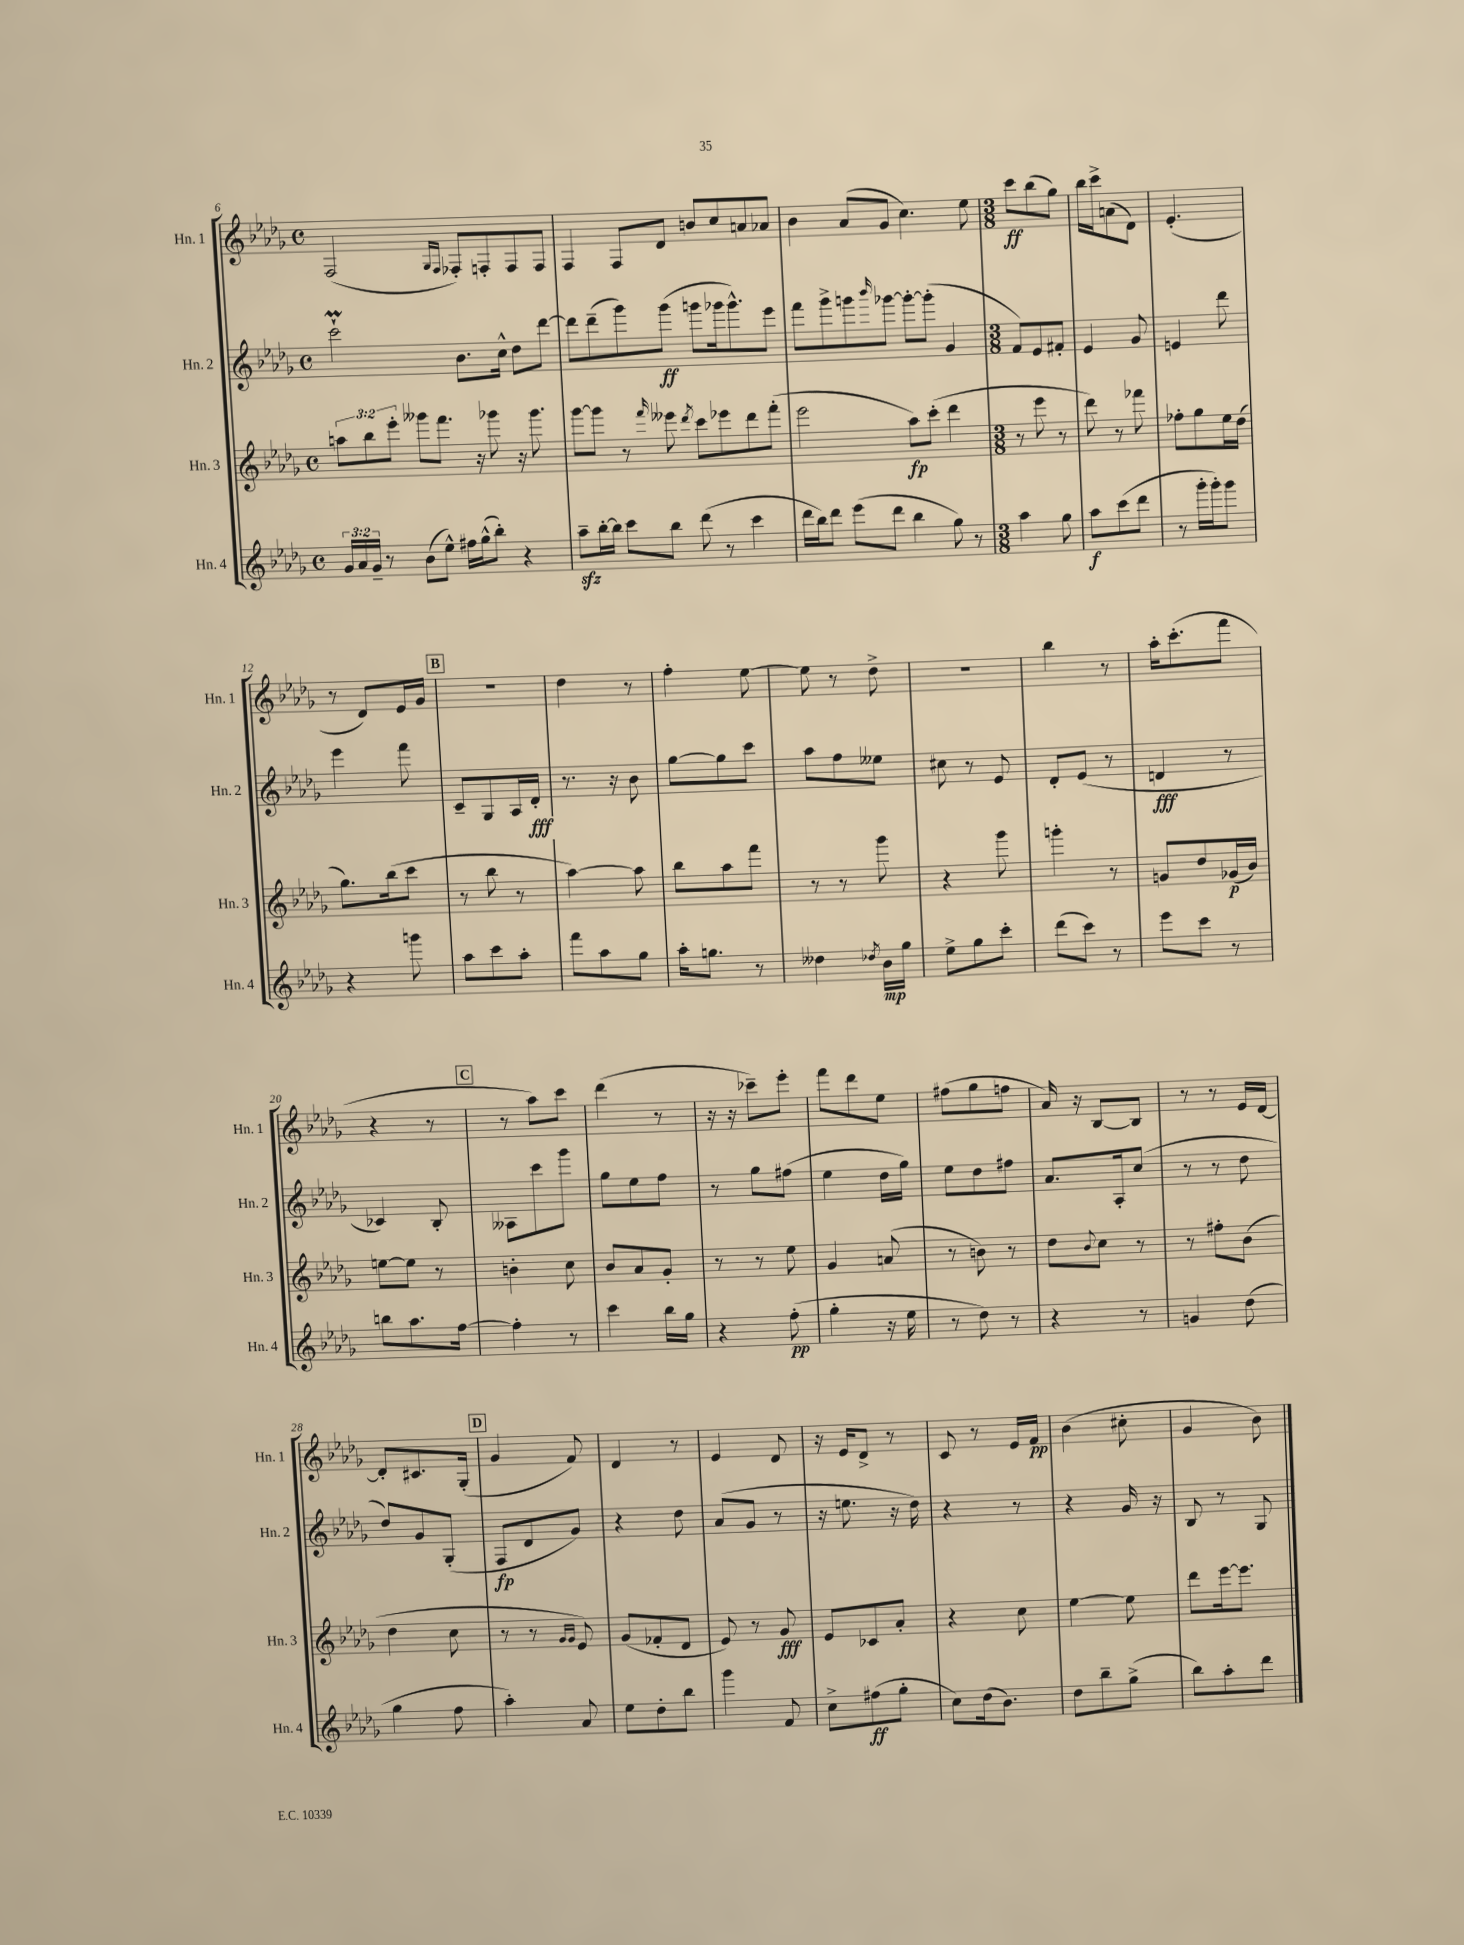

**kern	**dynam	**kern	**dynam	**kern	**dynam	**kern	**dynam
*part4	*part4	*part3	*part3	*part2	*part2	*part1	*part1
*staff4	*staff4	*staff3	*staff3	*staff2	*staff2	*staff1	*staff1
*I"Hn. 4	*	*I"Hn. 3	*	*I"Hn. 2	*	*I"Hn. 1	*
*I'Hn. 4	*	*I'Hn. 3	*	*I'Hn. 2	*	*I'Hn. 1	*
*clefG2	*	*clefG2	*	*clefG2	*	*clefG2	*
*k[b-e-a-d-g-]	*	*k[b-e-a-d-g-]	*	*k[b-e-a-d-g-]	*	*k[b-e-a-d-g-]	*
*M4/4	*	*M4/4	*	*M4/4	*	*M4/4	*
*met(c)	*	*met(c)	*	*met(c)	*	*met(c)	*
=6	=6	=6	=6	=6	=6	=6	=6
24g-/LL	.	12aan\L	.	2cccm`\	.	(2F/	.
24a-/	.	.	.	.	.	.	.
24g-~/JJ	.	12bb-\	.	.	.	.	.
8r	.	.	.	.	.	.	.
.	.	12eee-'\J	.	.	.	.	.
(8b-\L	.	8ggg--X\L	.	.	.	.	.
8ee-^^\J)	.	8.fff\J	.	.	.	.	.
.	.	.	.	.	.	16qqG-/LL	.
.	.	.	.	.	.	16qqF/JJ	.
16ff#X\LL	.	.	.	8.b-\L	.	8F-X'/L)	.
(16gg-^^\J	.	16r	.	.	.	.	.
8bb-'\J)	.	8ggg-X\	.	.	.	8Fn'/	.
.	.	.	.	16cc^^\Jk	.	.	.
4r	.	16r	.	8dd-\L	.	8F/	.
.	.	8.ggg-\	.	.	.	.	.
.	.	.	.	[8ddd-\J	.	8F/J	.
=7	=7	=7	=7	=7	=7	=7	=7
8aa-zz~\L	.	[8ggg-\L	.	8ddd-\L]	.	4F/	.
[16bb-'\L	.	8ggg-\J]	.	(8ddd-~\	.	.	.
16bb-\JJ]	.	.	.	.	.	.	.
8ccc\L	.	8r	.	8ggg-\)	.	8F/L	.
.	.	16qqfff/	.	.	.	.	.
8bb-\J	.	8eee--X\	.	(8ggg-\J	ff	8d-/J	.
.	.	8qddd-/	.	.	.	.	.
(8ddd-\	.	8ccc\L	.	8gggn\L	.	8bn/L	.
8r	.	8eee-X\	.	16ggg-X\k	.	8cc/	.
.	.	.	.	8.ggg-^^\)	.	.	.
4ccc\	.	8ddd-\	.	.	.	8an/	.
.	.	(8fff'\J	.	8eee-\J	.	8a-X/J	.
=8	=8	=8	=8	=8	=8	=8	=8
16ddd-\LL	.	2eee-\	.	8fff\L	.	4b-\	.
16bb-\J)	.	.	.	.	.	.	.
8ddd-\J	.	.	.	8ggg-^\	.	.	.
(8eee-\L	.	.	.	8gggn\	.	(8a-/L	.
.	.	.	.	16qqbbb-/	.	.	.
8ddd-\J	.	.	.	[8ggg-X\J	.	8g-/J	.
4bb-\	.	8aa-\L)	fp	8ggg-'\L_	.	4.cc\)	.
.	.	(8ccc'\J	.	(8ggg-'\J]	.	.	.
8gg-\)	.	4ddd-\	.	4g-/	.	.	.
8r	.	.	.	.	.	8ee-\	.
=9	=9	=9	=9	=9	=9	=9	=9
*M3/8	*	*M3/8	*	*M3/8	*	*M3/8	*
4aa-\	.	8r	.	8f/L)	.	8ccc\L	ff
.	.	8eee-\	.	8e-/	.	(8bb-\	.
8gg-\	.	8r	.	8f#X'/J	.	8gg-\J)	.
=10	=10	=10	=10	=10	=10	=10	=10
8aa-\L	f	8ddd-\)	.	4e-/	.	16bb-\LL	.
.	.	.	.	.	.	16ccc^\J	.
(8ccc\	.	8r	.	.	.	(8an\	.
8ddd-\J	.	8fff-X\	.	8g-/	.	8d-\J)	.
=11	=11	=11	=11	=11	=11	=11	=11
8r	.	8ff-X'\L	.	4en/	.	(4.e-'/	.
16ggg-'\LL	.	8gg-\	.	.	.	.	.
16ggg-'\J)	.	.	.	.	.	.	.
8ggg-\J	.	16ee-\L	.	8ddd-\	.	.	.
.	.	(16dd-\JJ	.	.	.	.	.
!!LO:LB:g=z
=12	=12	=12	=12	=12	=12	=12	=12
4r	.	8.gg-\L)	.	4eee-\	.	8r	.
.	.	.	.	.	.	8d-/L)	.
.	.	(16bb-\k	.	.	.	.	.
8gggn\	.	8ccc\J	.	8fff\	.	16e-/L	.
.	.	.	.	.	.	16g-/JJ	.
!!LO:REH:place=s1:t=B
=13	=13	=13	=13	=13	=13	=13	=13
8aa-\L	.	8r	.	8c~/L	.	4.r	.
8ccc\	.	8bb-\	.	8G-/	.	.	.
8aa-'\J	.	8r	.	16A-/L	.	.	.
.	.	.	.	16d-'/JJ	fff	.	.
=14	=14	=14	=14	=14	=14	=14	=14
8fff\L	.	[4aa-\)	.	8.r	.	4dd-\	.
8aa-\	.	.	.	.	.	.	.
.	.	.	.	16r	.	.	.
8gg-\J	.	8aa-\]	.	8b-\	.	8r	.
=15	=15	=15	=15	=15	=15	=15	=15
16aa-'\KL	.	8bb-\L	.	[8gg-\L	.	4ff'\	.
8.ggn\J	.	.	.	.	.	.	.
.	.	8aa-\	.	8gg-\]	.	.	.
8r	.	8fff\J	.	8ccc\J	.	[8ee-\	.
=16	=16	=16	=16	=16	=16	=16	=16
4dd--X\	.	8r	.	8aa-\L	.	8ee-\]	.
.	.	8r	.	8ff\	.	8r	.
8qdd-X/	.	.	.	.	.	.	.
16b-\LL	mp	8ggg-\	.	8ee--X\J	.	8dd-^\	.
16gg-\JJ	.	.	.	.	.	.	.
=17	=17	=17	=17	=17	=17	=17	=17
8ee-^\L	.	4r	.	8cc#X\	.	4.r	.
8gg-\	.	.	.	8r	.	.	.
8ccc'\J	.	8ggg-\	.	8e-/	.	.	.
=18	=18	=18	=18	=18	=18	=18	=18
(8ddd-\L	.	4gggn'\	.	8d-'/L	.	4bb-\	.
8ccc\J)	.	.	.	(8e-/J	.	.	.
8r	.	8r	.	8r	.	8r	.
=19	=19	=19	=19	=19	=19	=19	=19
8eee-\L	.	8gn/L	.	4dn/	fff	16aa-'\KL	.
.	.	.	.	.	.	(8.ccc'\	.
8ccc\J	.	8dd-/	.	.	.	.	.
8r	.	(16g-X/L	p	8r	.	8fff\J	.
.	.	16b-/JJ)	.	.	.	.	.
!!LO:LB:g=z
=20	=20	=20	=20	=20	=20	=20	=20
8bbn\L	.	[8een\L	.	4c-X/)	.	4r	.
8.aa-\	.	8ee\J]	.	.	.	.	.
.	.	8r	.	8B-'/	.	8r	.
[16ff\Jk	.	.	.	.	.	.	.
!!LO:REH:place=s1:t=C
=21	=21	=21	=21	=21	=21	=21	=21
4ff'\]	.	4bn'\	.	8A--X\L	.	8r	.
.	.	.	.	8ccc\	.	8aa-\L)	.
8r	.	8cc\	.	8ggg-\J	.	8ccc\J	.
=22	=22	=22	=22	=22	=22	=22	=22
4ccc\	.	8b-/L	.	8gg-\L	.	(4ddd-\	.
.	.	8a-/	.	8ee-\	.	.	.
16bb-\LL	.	8g-'/J	.	8ff\J	.	8r	.
16gg-\JJ	.	.	.	.	.	.	.
=23	=23	=23	=23	=23	=23	=23	=23
4r	.	8r	.	8r	.	16r	.
.	.	.	.	.	.	16r	.
.	.	8r	.	8gg-\L	.	8ccc-X~\L)	.
(8ff'\	pp	8ee-\	.	(8ff#X\J	.	8eee-'\J	.
=24	=24	=24	=24	=24	=24	=24	=24
4gg-'\	.	4g-/	.	4ee-\	.	8fff\L	.
.	.	.	.	.	.	8ddd-\	.
16r	.	(8an/	.	16dd-\LL	.	8ee-\J	.
16ee-\	.	.	.	16gg-\JJ)	.	.	.
=25	=25	=25	=25	=25	=25	=25	=25
8r	.	8r	.	8ee-\L	.	(8ff#X\L	.
8dd-\)	.	8bn\)	.	8dd-\	.	8gg-\	.
8r	.	8r	.	8ff#X\J	.	8ffn\J	.
=26	=26	=26	=26	=26	=26	=26	=26
4r	.	8dd-\L	.	8.a-/L	.	16a-/)	.
.	.	.	.	.	.	16r	.
.	.	8qqb-/	.	.	.	.	.
.	.	8cc\J	.	.	.	[8B-/L	.
.	.	.	.	16A-'/k	.	.	.
8r	.	8r	.	(8cc/J	.	8B-/J]	.
=27	=27	=27	=27	=27	=27	=27	=27
4gn/	.	8r	.	8r	.	8r	.
.	.	8ff#X'\L	.	8r	.	8r	.
(8dd-\	.	(8b-\J	.	8dd-\	.	16e-/LL	.
.	.	.	.	.	.	[16d-/JJ	.
!!LO:LB:g=z
=28	=28	=28	=28	=28	=28	=28	=28
4gg-\	.	4dd-\	.	8dd-/L)	.	8d-'/L]	.
.	.	.	.	8g-/	.	8.c#X/	.
8ff\	.	8cc\	.	(8G-'/J	.	.	.
.	.	.	.	.	.	(16G-'/Jk	.
!!LO:REH:place=s1:t=D
=29	=29	=29	=29	=29	=29	=29	=29
4aa-'\)	.	8r	.	8F/L	fp	4g-/	.
.	.	8r	.	8d-/	.	.	.
.	.	16qqg-/LL	.	.	.	.	.
.	.	16qqg-/JJ	.	.	.	.	.
8a-/	.	8e-/)	.	8g-/J)	.	8f/)	.
=30	=30	=30	=30	=30	=30	=30	=30
8ee-\L	.	(8g-/L	.	4r	.	4d-/	.
8dd-'\	.	8f-X'/	.	.	.	.	.
8bb-\J	.	8d-/J	.	8dd-\	.	8r	.
=31	=31	=31	=31	=31	=31	=31	=31
4ggg-\	.	8e-/)	.	(8a-/L	.	4e-/	.
.	.	8r	.	8g-/J	.	.	.
8f/	.	8g-/	fff	8r	.	8d-/	.
=32	=32	=32	=32	=32	=32	=32	=32
8cc^\L	.	8e-/L	.	16r	.	16r	.
.	.	.	.	8.een\	.	16e-/KL	.
(8ff#X\	ff	8c-X/	.	.	.	8d-^/J	.
8gg-'\J	.	8a-'/J	.	16r	.	8r	.
.	.	.	.	16dd-\)	.	.	.
=33	=33	=33	=33	=33	=33	=33	=33
8cc\L)	.	4r	.	4r	.	8c/	.
(16dd-\k	.	.	.	.	.	8r	.
8.b-\J)	.	.	.	.	.	.	.
.	.	8cc\	.	8r	.	16e-/LL	.
.	.	.	.	.	.	16f/JJ	pp
=34	=34	=34	=34	=34	=34	=34	=34
8dd-\L	.	[4ee-\	.	4r	.	(4b-\	.
8bb-~\	.	.	.	.	.	.	.
(8gg-^\J	.	8ee-\]	.	16g-/	.	8cc#X'\	.
.	.	.	.	16r	.	.	.
=35	=35	=35	=35	=35	=35	=35	=35
8bb-\L)	.	8ddd-\L	.	8B-/	.	4g-/	.
8aa-'\	.	[16eee-\k	.	8r	.	.	.
.	.	8.eee-\J]	.	.	.	.	.
8ddd-\J	.	.	.	8G-/	.	8b-\)	.
==	==	==	==	==	==	==	==
*-	*-	*-	*-	*-	*-	*-	*-
